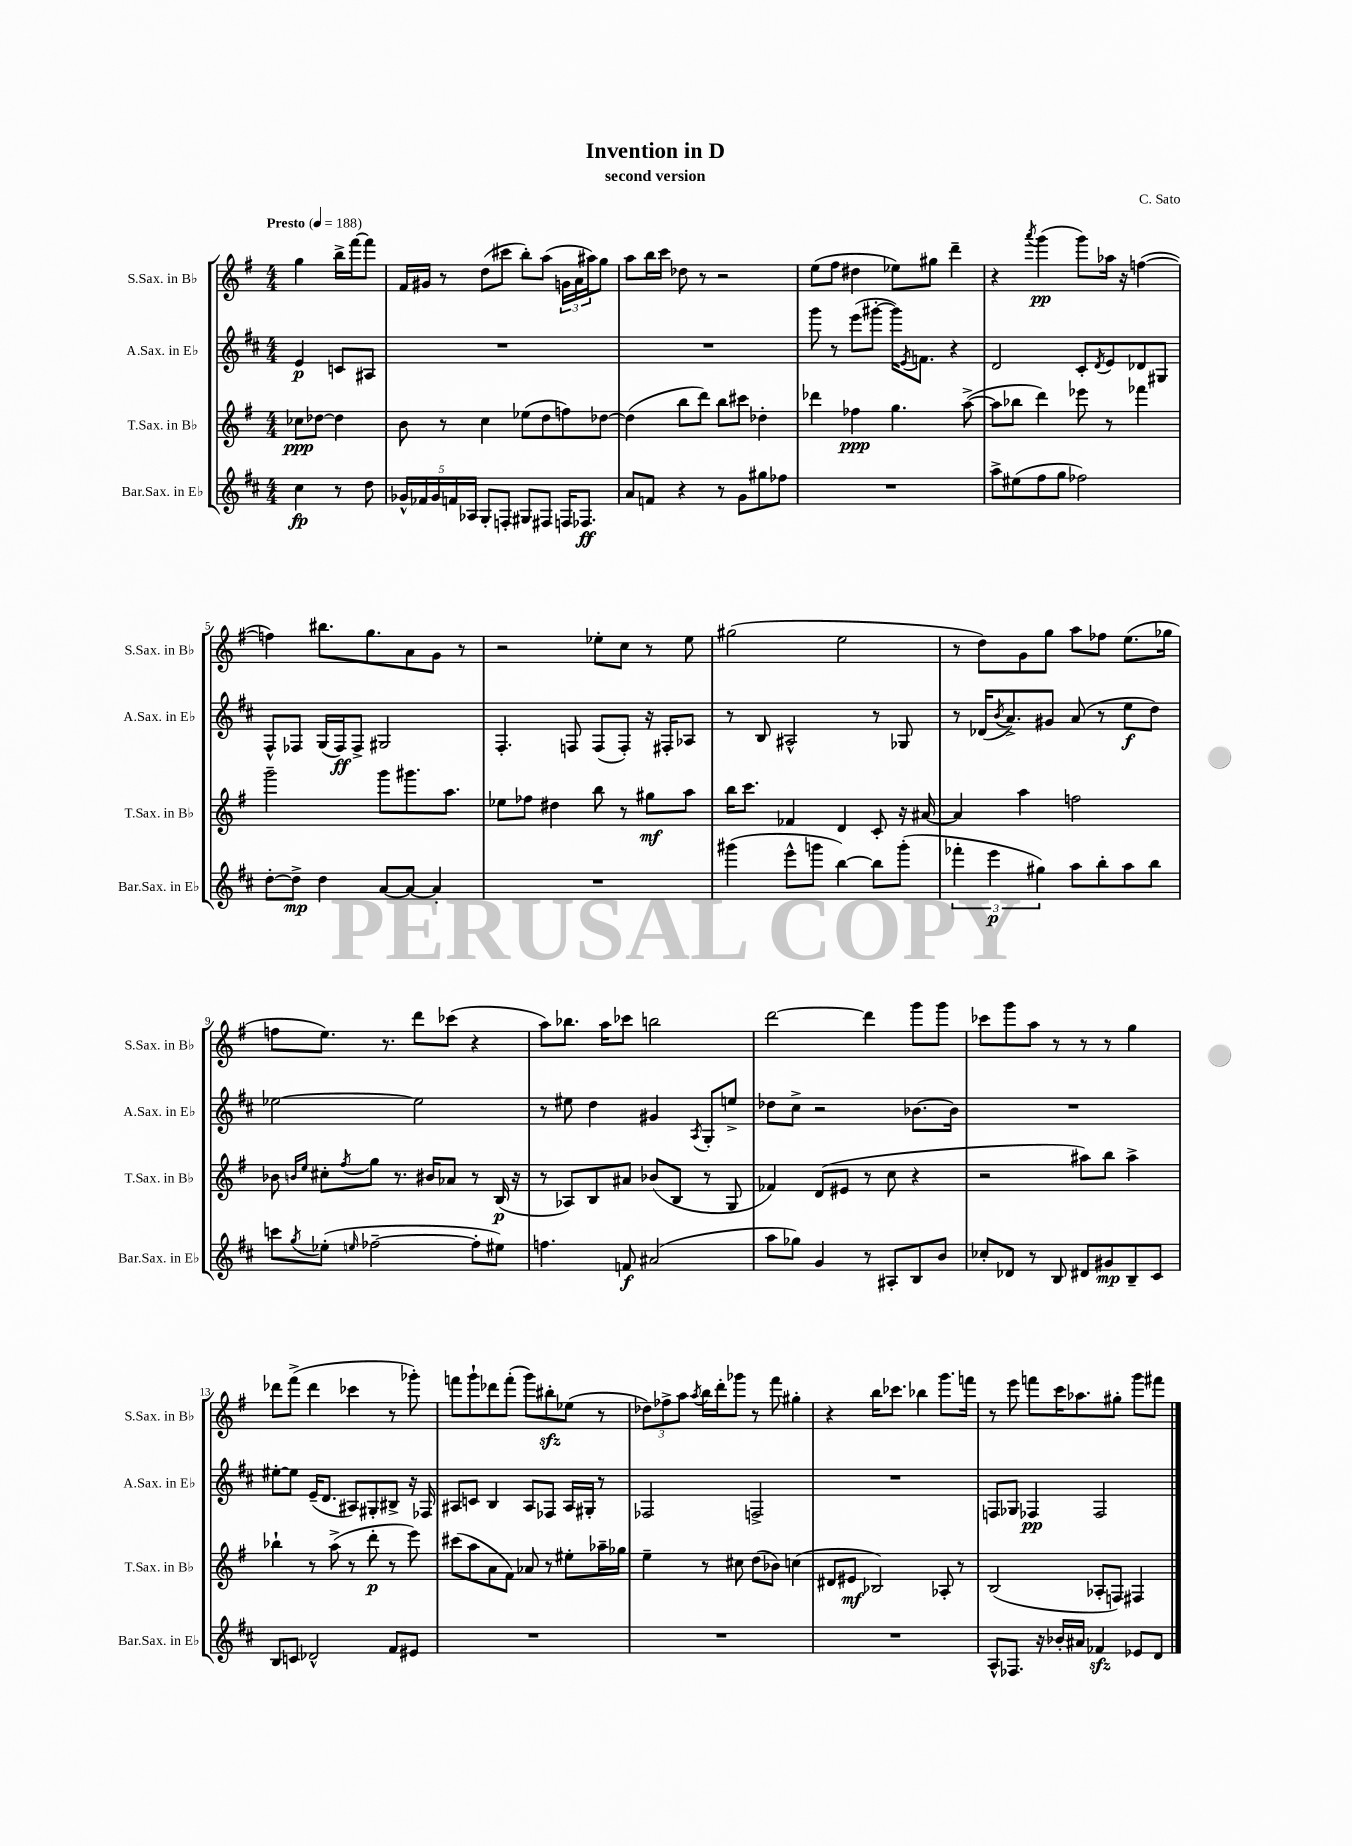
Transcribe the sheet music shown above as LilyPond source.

\header { title = "Invention in D" composer = "C. Sato" subtitle = "second version" }
<<
\new StaffGroup <<
\new Staff = "s0" \with { instrumentName = "S.Sax. in Bb" shortInstrumentName = "S.Sax. in Bb" } {
    \clef treble \key g \major \numericTimeSignature \time 4/4 \partial 2 \tempo "Presto" 4 = 188
    g''4 b''16-> fis'''16~ fis'''8 |
    fis'16 gis'16 r8 d''8( cis'''8 b''8-.) a''8( \tuplet 3/2 { g'16 a'16 ais''16) } g''8 |
    a''8 b''16 c'''16 des''8 r8 r2 |
    e''8( fis''8 dis''4 ees''8) gis''8 d'''4-- |
    r4 \acciaccatura { a'''8 } g'''4\pp( g'''8) aes''16 r16 f''4~( |
    f''4) bis''8. g''8. a'8 g'8 r8 |
    r2 ees''8-. c''8 r8 ees''8 |
    gis''2( e''2 |
    r8 d''8) g'8 g''8 a''8 fes''8 e''8.( ges''16 |
    f''8 e''8.) r8. d'''8 ces'''8( r4 |
    a''8) bes''8. a''16 ces'''8 b''2 |
    d'''2~ d'''4 g'''8 g'''8 |
    ces'''8 g'''8 a''8 r8 r8 r8 g''4 |
    des'''8 fis'''8->( des'''4 ces'''4 r8 ges'''8-.) |
    f'''8 g'''8-! des'''8 f'''8-.( g'''8) bis''8-.\sfz ees''8( r8 |
    \tuplet 3/2 { des''8) fes''8-> a''8 } \acciaccatura { a''8 } b''16 d'''16-. ges'''8 r8 fis'''8 gis''4-. |
    r4 b''16 ces'''8. bes''4 g'''8. f'''16 |
    r8 e'''8 f'''8 c'''16 aes''8. gis''8-. g'''8 fis'''8 \bar "|." |
}
\new Staff = "s1" \with { instrumentName = "A.Sax. in Eb" shortInstrumentName = "A.Sax. in Eb" } {
    \clef treble \key d \major \numericTimeSignature \time 4/4 \partial 2
    e'4\p c'8 ais8 |
    R1 |
    R1 |
    g'''8 r8 e'''8( gis'''8~-. gis'''16) \acciaccatura { e'8 } f'8. r4 |
    d'2 cis'8-. \acciaccatura { d'8 } e'8 des'8 gis8 |
    fis8-^ fes8 g16( fes16\ff) fes8-> gis2 |
    fis4.-. f8 f8( f8-.) r16 fis16-. aes8 |
    r8 b8 ais2-^ r8 ges8 |
    r8 des'16( \acciaccatura { b'8 } a'8.->) gis'8 a'8( r8 e''8\f d''8) |
    ees''2~ ees''2 |
    r8 eis''8 d''4 gis'4 \acciaccatura { a8 } g8-. e''8-> |
    des''8 cis''8-> r2 bes'8.~ bes'16 |
    R1 |
    eis''8~-. eis''8 e'16--( d'8. ais8) gis8-. bis8-> r16 fes16 |
    ais8 c'8 b4 ais8 fes8 ais16 gis16-. r8 |
    fes2 f2-> |
    R1 |
    f8 ges8 fes4\pp fes2 \bar "|." |
}
\new Staff = "s2" \with { instrumentName = "T.Sax. in Bb" shortInstrumentName = "T.Sax. in Bb" } {
    \clef treble \key g \major \numericTimeSignature \time 4/4 \partial 2
    ces''8\ppp des''8~ des''4 |
    b'8 r8 c''4 ees''8( d''8 f''8) des''8~ |
    des''4( b''8 d'''8) b''8 cis'''8 des''4-. |
    des'''4 fes''4\ppp g''4. a''8~->( |
    a''8 bes''8 d'''4) ees'''8 r8 fes'''4 |
    g'''2-- g'''8 gis'''8. a''8. |
    ees''8 fes''8 dis''4 b''8 r8 gis''8\mf a''8 |
    b''16 c'''8. fes'4 d'4 c'8-. r16 ais'16~ |
    ais'4 a''4 f''2 |
    bes'8 \grace { b'16 e''16 } cis''8-. \acciaccatura { fis''8 } g''8 r8. bis'16 aes'8 r8 b16\p( r16 |
    r8 aes8) b8 ais'8 bes'8( b8 r8 g8 |
    fes'4) d'8( eis'8 r8 c''8 r4 |
    r2 ais''8) b''8 ais''4-> |
    bes''4-! r8 a''8->( r8 d'''8-.\p r8 e'''8) |
    cis'''8( a''8 a'8 fis'8) aes'8 r8 eis''8-. aes''16-- ges''16 |
    e''4-- r8 cis''8 d''8( bes'8) c''4( |
    dis'8 eis'8\mf bes2) aes8-. r8 |
    b2( aes8-. f8) fis4 \bar "|." |
}
\new Staff = "s3" \with { instrumentName = "Bar.Sax. in Eb" shortInstrumentName = "Bar.Sax. in Eb" } {
    \clef treble \key d \major \numericTimeSignature \time 4/4 \partial 2
    cis''4\fp r8 d''8 |
    \tuplet 5/4 { ges'16-^ fes'16 ges'16 f'16 aes16 } g8-. f8-. gis8 fis8 f16 fes8.\ff |
    a'8 f'8 r4 r8 g'8 gis''8 fes''8 |
    R1 |
    a''8-> eis''8( fis''8 g''8 fes''2) |
    d''8~-. d''8->\mp d''4 a'8~ a'8~ a'4-. |
    R1 |
    gis'''4( e'''8-^ g'''8 b''4~) b''8 g'''8-.( |
    \tuplet 3/2 { fes'''4-. e'''4\p gis''4) } a''8 b''8-. a''8 b''8 |
    c'''8 \acciaccatura { g''8 } ees''8-.( \grace { e''16 } fes''2~-- fes''8-. eis''8) |
    f''4. f'8\f ais'2( |
    a''8 ges''8) g'4 r8 ais8-. b8 b'8 |
    ces''8-. des'8 r8 b8 dis'8 gis'8\mp b8-- cis'8 |
    b8 c'8 des'2-^ fis'8 eis'8 |
    R1 |
    R1 |
    R1 |
    a8-^ fes8. r16 bes'16-. ais'16 fes'4\sfz ees'8 d'8 \bar "|." |
}
>>
>>
